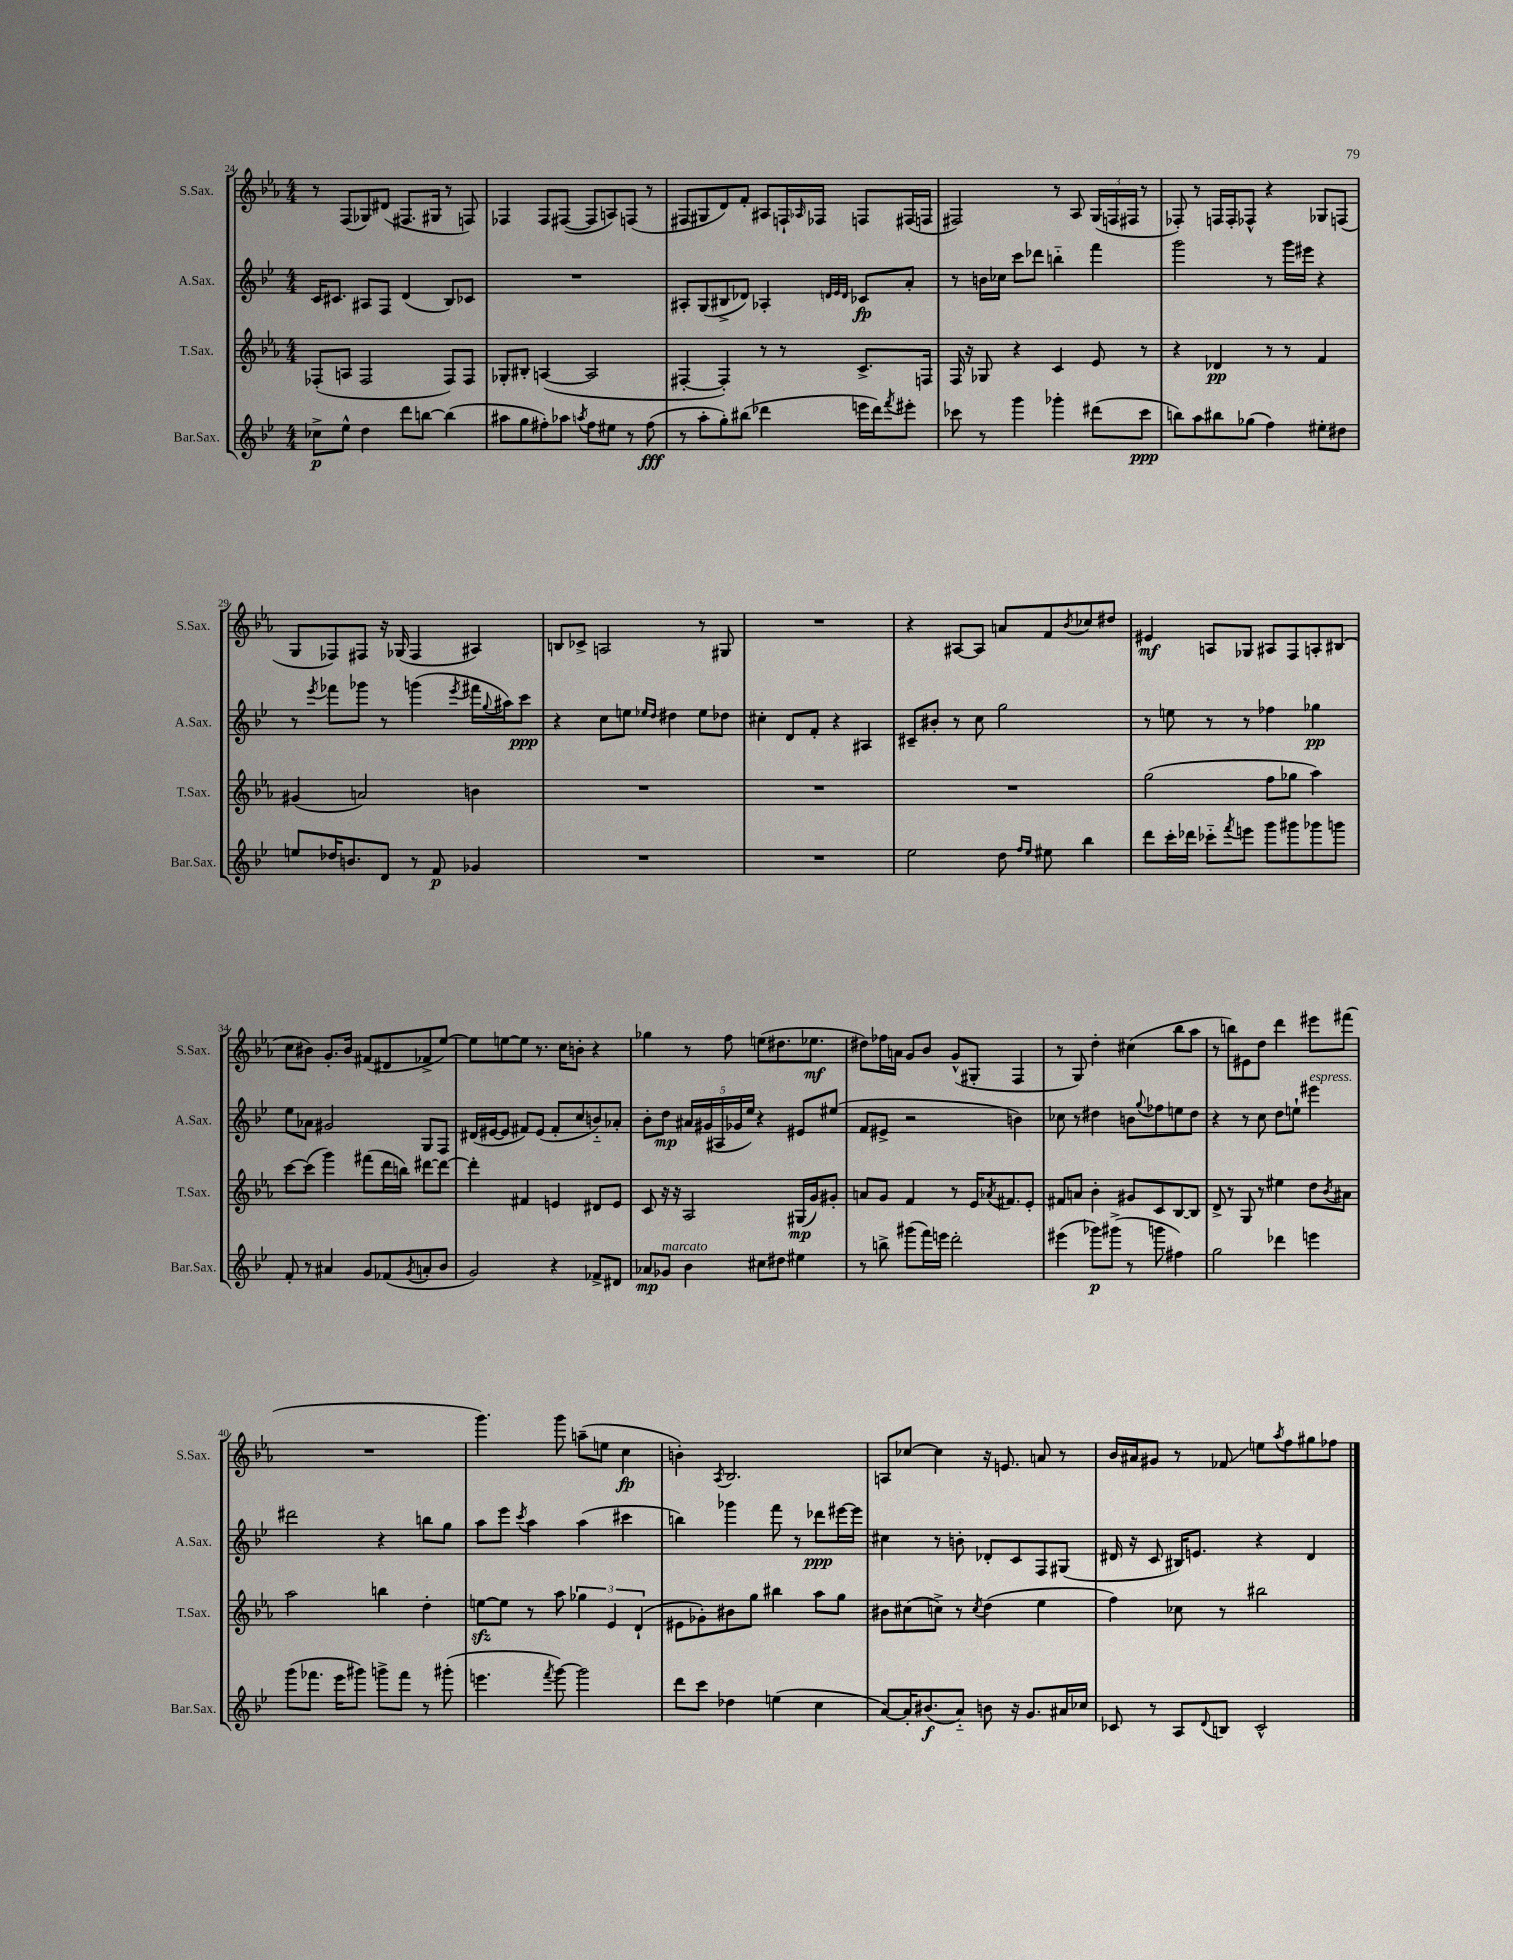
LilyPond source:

<<
\new StaffGroup <<
\new Staff = "s0" \with { instrumentName = "S.Sax." shortInstrumentName = "S.Sax." } {
    \clef treble \key ees \major \numericTimeSignature \time 4/4
    r8 f8( ges8) dis'8( fis8. gis16 r8 f8) |
    fes4 fes8 fis8~( fis8 a8) f8( r8 |
    fis8 gis8 d'8) f'8-. ais8 f16-! \grace { aes16 } fes16 f8 fis16( f16 |
    fis2) r8 aes8 \tuplet 3/2 { g16( f16 fis16 } r8 |
    fes8-.) r8 f16 f16-. fes8-^ r4 ges8 f8( |
    g8 fes8) fis8 r16 ges16( fis4 ais4) |
    b8 ces'8-> a2 r8 gis8 |
    R1 |
    r4 ais8~ ais8 a'8 f'8 \acciaccatura { bes'8 } ces''8 dis''8 |
    eis'4\mf a8 ges8 ais8 f8 a8-. bis8( |
    c''8 bis'8) g'8.-. bis'16 fis'8( dis'8 fes'8-> ees''8~) |
    ees''8 e''8~ e''8 r8. c''16 b'8-. r4 |
    ges''4 r8 f''8 e''8( dis''8. ees''8.\mf |
    dis''8) fes''16 a'16 g'8 bes'8 g'8-^( gis8-. f4 |
    r8 g8) d''4-. cis''4( bes''8 aes''8 |
    r8 b''8) eis'8 d''8 d'''4 eis'''8 fis'''8( |
    R1 |
    g'''4.) g'''8 a''8--( e''8 c''4\fp |
    b'4-.) \acciaccatura { aes8 } bes2. |
    a8 ces''8~ ces''4 r16 e'8. a'8 r8 |
    bes'16 ais'16 gis'8 r8 fes'8\glissando e''8 \acciaccatura { aes''8 } f''8 gis''8 fes''8 \bar "|." |
}
\new Staff = "s1" \with { instrumentName = "A.Sax." shortInstrumentName = "A.Sax." } {
    \clef treble \key bes \major \numericTimeSignature \time 4/4
    c'16 cis'8. ais8 f8 d'4( bes8) ces'8 |
    R1 |
    ais8-. g8( bis8-> des'8) aes4-. \grace { d'32 ees'32 d'32 } ces'8\fp a'8-. |
    r8 b'16 ces''16 c'''8 des'''8 b''4-_ f'''4 |
    g'''2 r8 g'''16 eis'''16 r4 |
    r8 \acciaccatura { ees'''8 } fes'''8 ges'''8 r8 g'''4( \acciaccatura { ees'''8 } fis'''16 \appoggiatura { g''8 } ais''16) c'''8\ppp |
    r4 c''8 e''8 \grace { ees''16 d''16 } dis''4 ees''8 des''8 |
    cis''4-. d'8 f'8-. r4 ais4 |
    cis'8-- bis'8-. r8 c''8 g''2 |
    r8 e''8 r8 r8 fes''4 ges''4\pp |
    ees''8 aes'8 gis'2 g8 f8 |
    dis'16( eis'16~ eis'8 fis'8) eis'8( fis'8-. c''8 b'8-_) aes'8-. |
    bes'8-. d''8\mp \tuplet 5/4 { ais'16 gis'16( ais16 ges'16 ees''16) } r4 eis'8 eis''8( |
    f'8 eis'8-> r2 b'4) |
    ces''8 r8 dis''4 b'8 \appoggiatura { g''8 } fes''8 e''8 dis''8 |
    r4 r8 c''8 d''8 e''8-! eis'''4^\markup { \italic "espress." } |
    dis'''2 r4 b''8 g''8 |
    a''8 ees'''8 \acciaccatura { c'''8 } a''4 a''4( cis'''4 |
    b''4) ges'''4 f'''8 r8 des'''8\ppp eis'''16~ eis'''16 |
    cis''4 r8 b'8-. des'8-. c'8 f8 gis8( |
    dis'16 r16 c'8 bis16) e'8. r4 dis'4 \bar "|." |
}
\new Staff = "s2" \with { instrumentName = "T.Sax." shortInstrumentName = "T.Sax." } {
    \clef treble \key ees \major \numericTimeSignature \time 4/4
    fes8-.( a8 fes2 fes8) fes8 |
    ges8-. bis8-. a4~( a2 |
    fis4~-. fis4-.) r8 r8 c'8.-> f16 |
    f16 r16 ges8 r4 c'4 ees'8 r8 |
    r4 des'4\pp r8 r8 f'4 |
    gis'4( a'2) b'4 |
    R1 |
    R1 |
    R1 |
    g''2( f''8 ges''8 aes''4) |
    c'''8~ c'''8( g'''4) fis'''8( d'''16 b''16) dis'''8~ dis'''8~ |
    dis'''4-. fis'4 e'4 dis'8 e'8 |
    c'8 r16 r16 aes2 gis16\mp( g'16) gis'8-. |
    a'8 g'8 f'4 r8 ees'16 \acciaccatura { aes'8 } fis'8. ees'8-. |
    fis'8 a'8 bes'4-. gis'8 c'8 bes8~ bes8 |
    d'8-> r8 g8 r8 eis''4 d''8 \acciaccatura { bes'8 } ais'8 |
    aes''2 b''4 d''4-. |
    e''8~\sfz e''8 r8 aes''8 \tuplet 3/2 { ges''4 ees'4 d'4-!( } |
    eis'8 ges'8-.) bis'8 g''8 bis''4 aes''8 g''8 |
    bis'8 cis''8( c''8->) r8 \acciaccatura { c''8 } d''4( ees''4 |
    f''4) ces''8 r8 bis''2 \bar "|." |
}
\new Staff = "s3" \with { instrumentName = "Bar.Sax." shortInstrumentName = "Bar.Sax." } {
    \clef treble \key bes \major \numericTimeSignature \time 4/4
    ces''8->\p ees''8-^ d''4 d'''8 b''8~ b''4( |
    ais''8 g''8 fis''8-.) aes''8 \acciaccatura { a''8 } fis''8 eis''8 r8 fis''8\fff( |
    r8 a''8-. g''8-.) bis''8( des'''4 e'''16 des'''16) \acciaccatura { f'''8 } eis'''8-. |
    ces'''8 r8 g'''4 ges'''4-. dis'''8( ces'''8\ppp |
    b''8) a''8 bis''8 ges''8( f''4) eis''8-. dis''8 |
    e''8 des''16 b'8. d'8 r8 f'8\p ges'4 |
    R1 |
    R1 |
    ees''2 d''8 \grace { f''16 ees''16 } eis''8 bes''4 |
    d'''8 c'''16-. des'''16 ces'''8-_ \acciaccatura { f'''8 } e'''8 g'''8 gis'''8 ges'''8 g'''8 |
    f'8-. r8 ais'4 g'8 fes'8( \acciaccatura { g'8 } a'8-. bes'8 |
    g'2) r4 fes'8-> dis'8 |
    aes'8\mp ges'8^\markup { \italic "marcato" } bes'4 cis''8 dis''8 eis''4 |
    r8 b''8-> gis'''8( f'''16) e'''16 d'''2-. |
    eis'''4( ges'''8\p) gis'''8->( r8 g'''8 fis''4) |
    g''2 des'''4 e'''4 |
    g'''8( fes'''8. ees'''16 gis'''8) g'''8-> fes'''8 r8 gis'''8-.( |
    e'''4. \acciaccatura { f'''8 } g'''8~) g'''2 |
    d'''8 c'''8 des''4 e''4( c''4 |
    a'8~) a'16-. bis'8.\f( a'8-_) b'8 r16 g'8. ais'16 ces''16 |
    ces'8 r8 a8 \appoggiatura { d'8 } b8 ces'2-^ \bar "|." |
}
>>
>>
\layout { \context { \Score currentBarNumber = #24 } }
